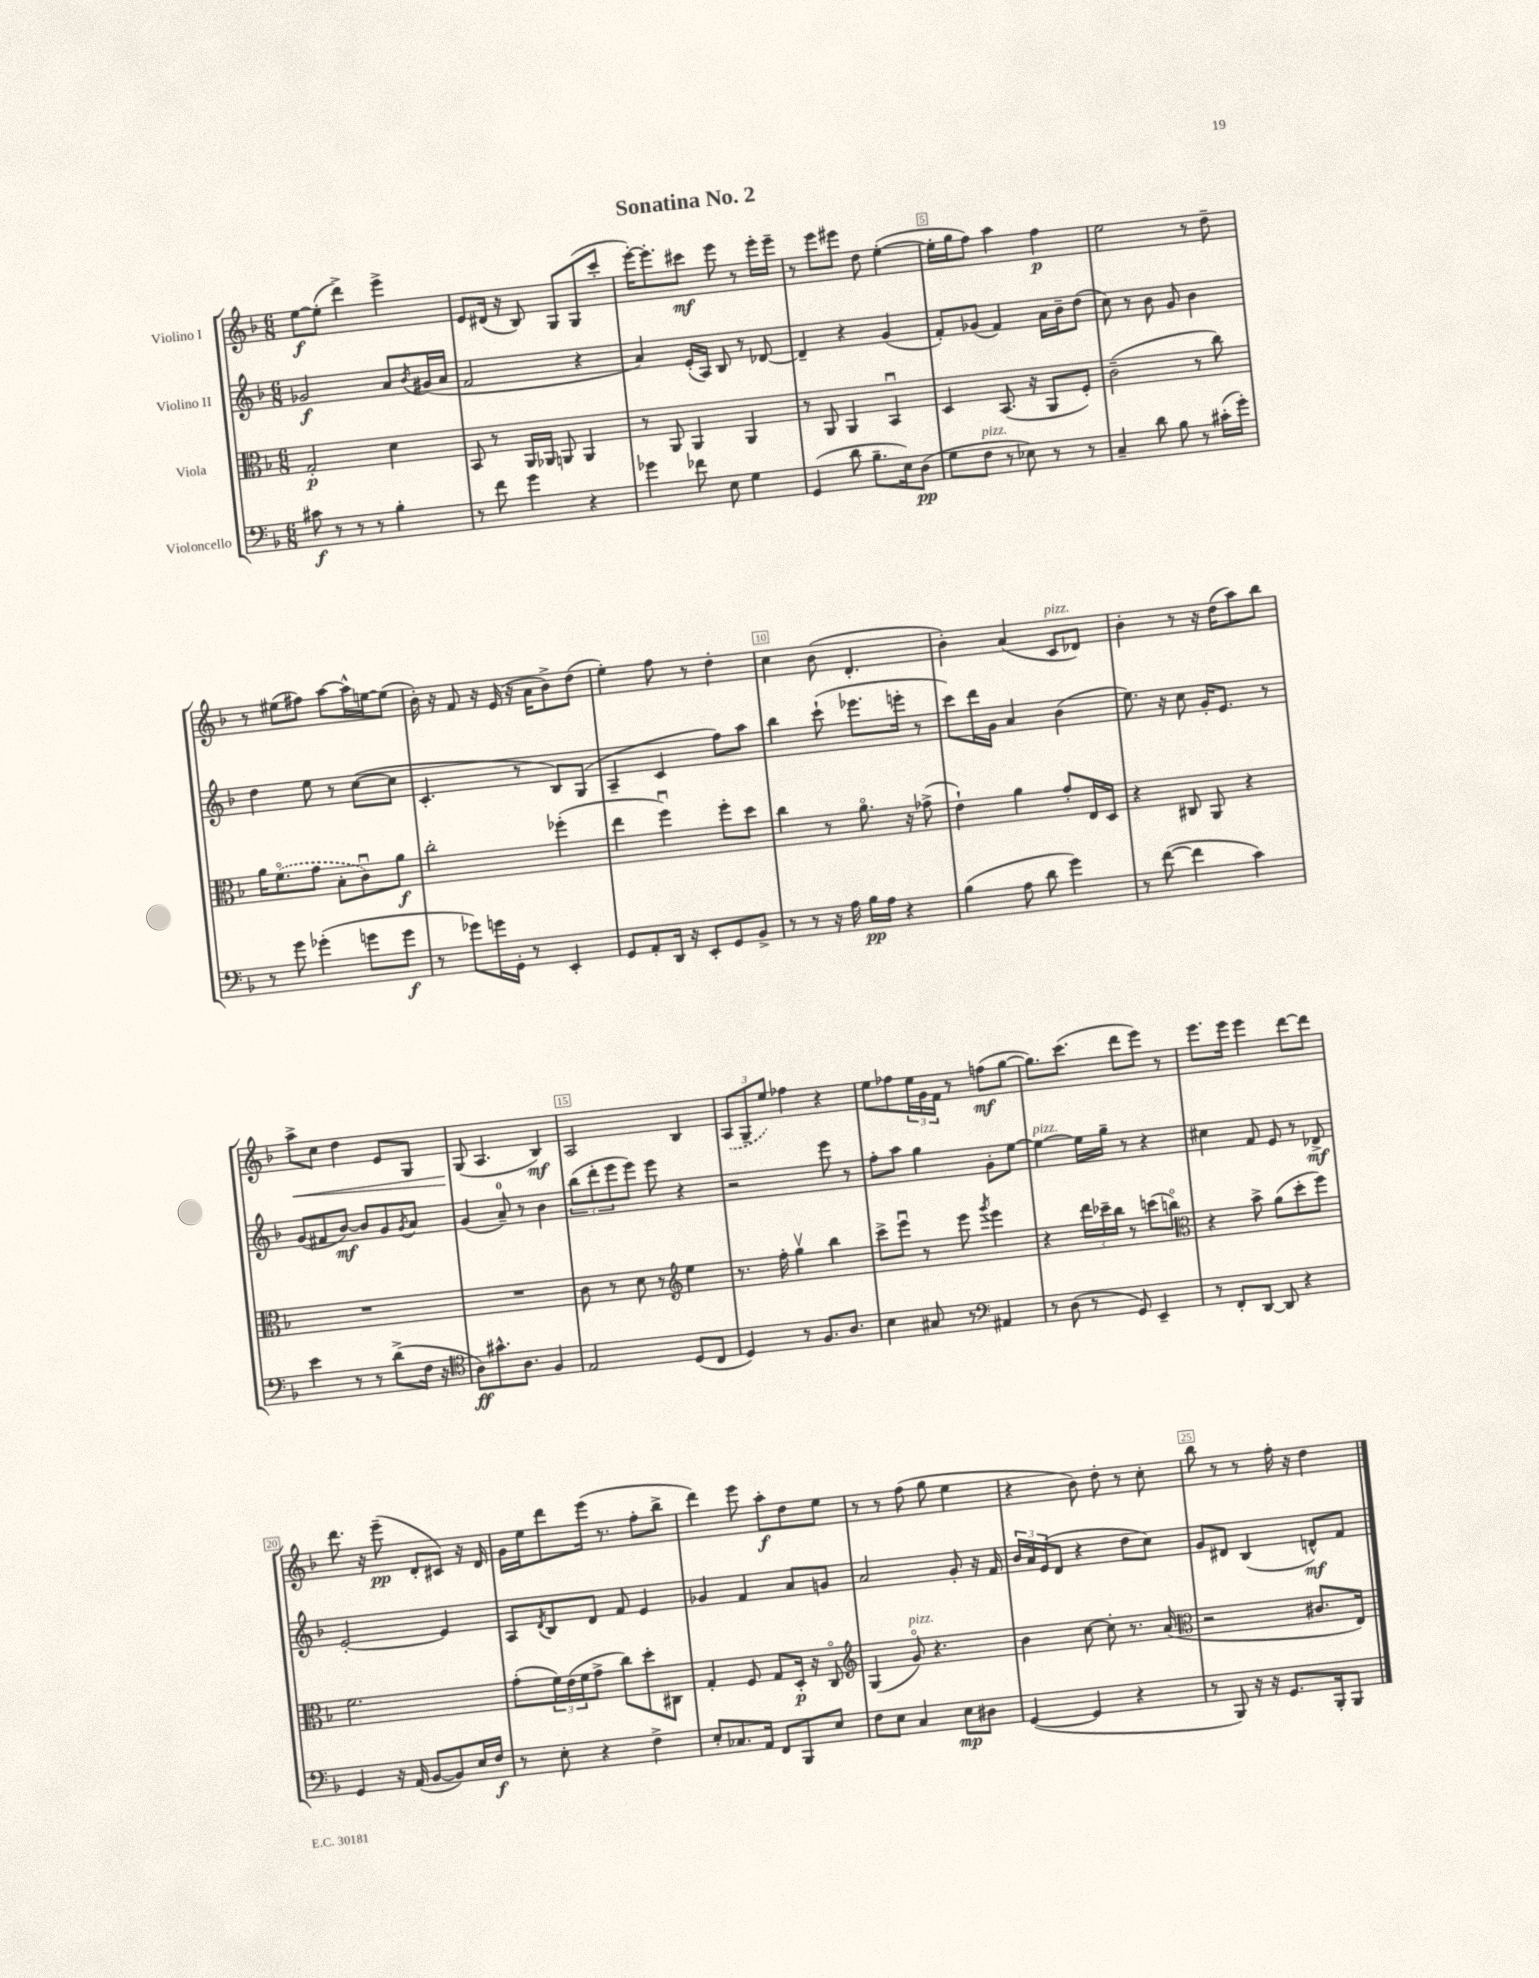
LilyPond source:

\header { title = "Sonatina No. 2" }
<<
\new StaffGroup <<
\new Staff = "s0" \with { instrumentName = "Violino I" } {
    \clef treble \key f \major \numericTimeSignature \time 6/8
    e''8~\f e''8-.( d'''4->) e'''4-> |
    e'8 dis'16( r16 bes8) g8 g8( c'''8-. |
    e'''16~-.) e'''8.-. cis'''8\mf e'''8 r8 e'''16-. e'''16-- |
    r8 e'''8 eis'''8 d''8 e''4~-.( |
    e''16-. g''16 f''8) a''4 f''4\p |
    e''2 r8 d''8-- |
    r8 eis''8( fis''8) a''8~ a''16-^ e''16~ e''8( |
    bes'16-.) r16 f'8 r16 e'16( r16 a'16 bes'8->) d''8( |
    e''4-.) f''8 r8 d''4-. |
    c''4 bes'8( d'4.-. |
    bes'4-.) a'4( c'8^\markup { \italic "pizz." } des'8) |
    bes'4-. r8 r16 d''16( a''8) bes''8 |
    a''8->\< c''8 d''4 e'8 g8 |
    g8\!( a4. bes4\mf) |
    a2 bes4 |
    \tuplet 3/2 { \once \slurDashed a8( g8-- e''8) } fes''4 r4 |
    e''8 fes''8 \tuplet 3/2 { e''16 g'16 f'16 } r8 f''8\mf( g''8~ |
    g''8.) c'''8.( d'''8 e'''8) r8 |
    e'''8. e'''16 e'''4 d'''8~ d'''8 |
    d'''8. r16 e'''8--\pp( d'8-. cis'8) r16 d'16 |
    g'16 e''16 d'''8 e'''16( r8. f''8-. bes''8-> |
    d'''4) e'''8 a''8-.\f d''8 e''8 |
    r8 r8 f''8( g''8 e''4 |
    r4 bes'8) d''8-. r8 c''8-. |
    bes''8 r8 r8 f''16-. r16 d''4 \bar "|." |
}
\new Staff = "s1" \with { instrumentName = "Violino II" } {
    \clef treble \key f \major \numericTimeSignature \time 6/8
    ges'2\f a'8 \acciaccatura { bes'8 } gis'16( a'16 |
    f'2 r4 |
    a'4) e'16-.( a16) bes8 r8 des'8~ |
    des'4-- r4 g'4( |
    f'8-.) ges'8( f'4) a'16 bes'16-- d''8( |
    c''8) r8 bes'8 g'8 bes'4 |
    d''4 e''8 r8 c''8~( c''8 |
    c'4.-. r8 bes8) g8( |
    a4-- c'4 f''8) a''8 |
    bes''4 c'''8-!( ees'''8. e'''16-. r8 |
    c'''8) d'''16 g'16 a'4 bes'4( |
    e''8.) r16 c''8 g'16-. e'8. r8 |
    g'8( fis'8 bes'8~\mf) bes'8 g'8 \acciaccatura { g'8 } a'8 |
    g'4( a'8-0--) r8 bes'4 |
    \tuplet 3/2 { bes''8( d'''8-. e'''8 } e'''8) e'''8 r4 |
    r2 e'''8 r8 |
    f''8-. a''8 g''4 g'8-. e''8~ |
    e''4~^\markup { \italic "pizz." } e''16 g''16-- r8 r4 |
    cis''4 f'8 e'8 r8 des'8->\mf |
    e'2~-. e'4 |
    a8 \acciaccatura { d'8 } bes8 d'8 f'8 e'4 |
    ges'4 f'4 a'8 g'8 |
    a'2 g'8-. r16 f'16 |
    \tuplet 3/2 { bes'16 a'16 e'16( } d'8 r4 d''8 c''8) |
    g'8 dis'8 bes4( d'8-^\mf) f'8 \bar "|." |
}
\new Staff = "s2" \with { instrumentName = "Viola" } {
    \clef alto \key f \major \numericTimeSignature \time 6/8
    g2-.\p d'4 |
    bes,8 r8 a,16 aes,16 a,8 a,4 |
    r8 a,8 a,4 a,4 |
    r8 a,8 a,4 bes,4\downbow |
    d4 bes,8.( r16 a,8 f8-.) |
    c'2--( r8 c''8) |
    a'16 \once \slurDashed f'8.\flageolet( g'8 bes8-. c'8\downbow) a'8\f |
    c''2-. fes''4-.( |
    e''4 f''4\downbow) f''8-. d''8 |
    c''4 r8 a'8.\flageolet r16 ges'8->( |
    e'4-!) a'4 g'8-. e16 d16 |
    r4 cis8 a,8 r4 |
    R2. |
    R2. |
    c'8 r8 d'8 r8 \clef treble e''4 |
    r8. f''16-. g''4\upbow bes''4 |
    c'''8-> e'''8\downbow r8 e'''8 \acciaccatura { g'''8 } e'''4 |
    r4 \tuplet 3/2 { d'''16 ces'''16-- bes''16 } r8 c'''8( b''8\flageolet) |
    \clef alto r4 bes'8-> a'8( d''8-. f''8) |
    f'2. |
    g'8-.( \tuplet 3/2 { f'16) e'16( f'16 } g'8-> c''8) d''8-. cis8 |
    g4-. f8 g8 d16-.\p r16 c8\flageolet |
    \clef treble g4( g'8\flageolet^\markup { \italic "pizz." }) r4. |
    bes'4 c''8~ c''8-. r8. a'16( |
    \clef alto r2 cis'8. e16) \bar "|." |
}
\new Staff = "s3" \with { instrumentName = "Violoncello" } {
    \clef bass \key f \major \numericTimeSignature \time 6/8
    cis'8\f r8 r8 r8 bes4-. |
    r8 f'8 g'4 r4 |
    ges'4 fes'8 e8 g4 |
    g,4( d'8 bes8.-- e16) d8\pp( |
    g8 f8^\markup { \italic "pizz." } r8 ees8) r8 r8 |
    c4-- d'8 bes8 r8 cis'16-.( g'16-.) |
    r8 g'8 ges'4-.( g'8 g'8\f |
    r8 ges'8) g'16 g,16-. r8 e,4-. |
    g,8 a,8-. d,16 r16 e,8-. g,8 bes,8-> |
    r8 r8 r16 a16 bes16\pp a16 r4 |
    bes4( a8 d'8 g'4) |
    r8 f'8~( f'4 c'4) |
    e'4 r8 r8 d'8->( f16 r16 |
    \clef tenor a8\ff) gis'8.-^ a8. f4 |
    e2 d8( c8 |
    d4) r8 f8. a8. |
    bes4 gis8 r8 \clef bass ais,4 |
    r8 d8( r8 g,8) e,4-- |
    r8 f,8-. d,8~ d,8 r4 |
    g,4 r16 a,16( bes,8~ bes,8) e16 f16\f |
    r8 e8-. r4 f4-> |
    e8-. ces8. a,16 f,8 bes,,8 e8 |
    f8 e8 c4 e8\mp dis8 |
    g,4~( g,4 r4 |
    r8 bes,,8) r16 r16 g,8. bes,,16-. bes,,8 \bar "|." |
}
>>
>>
\layout { \context { \Score \override BarNumber.break-visibility = ##(#f #t #t) barNumberVisibility = #(every-nth-bar-number-visible 5) \override BarNumber.stencil = #(make-stencil-boxer 0.1 0.3 ly:text-interface::print) } }
